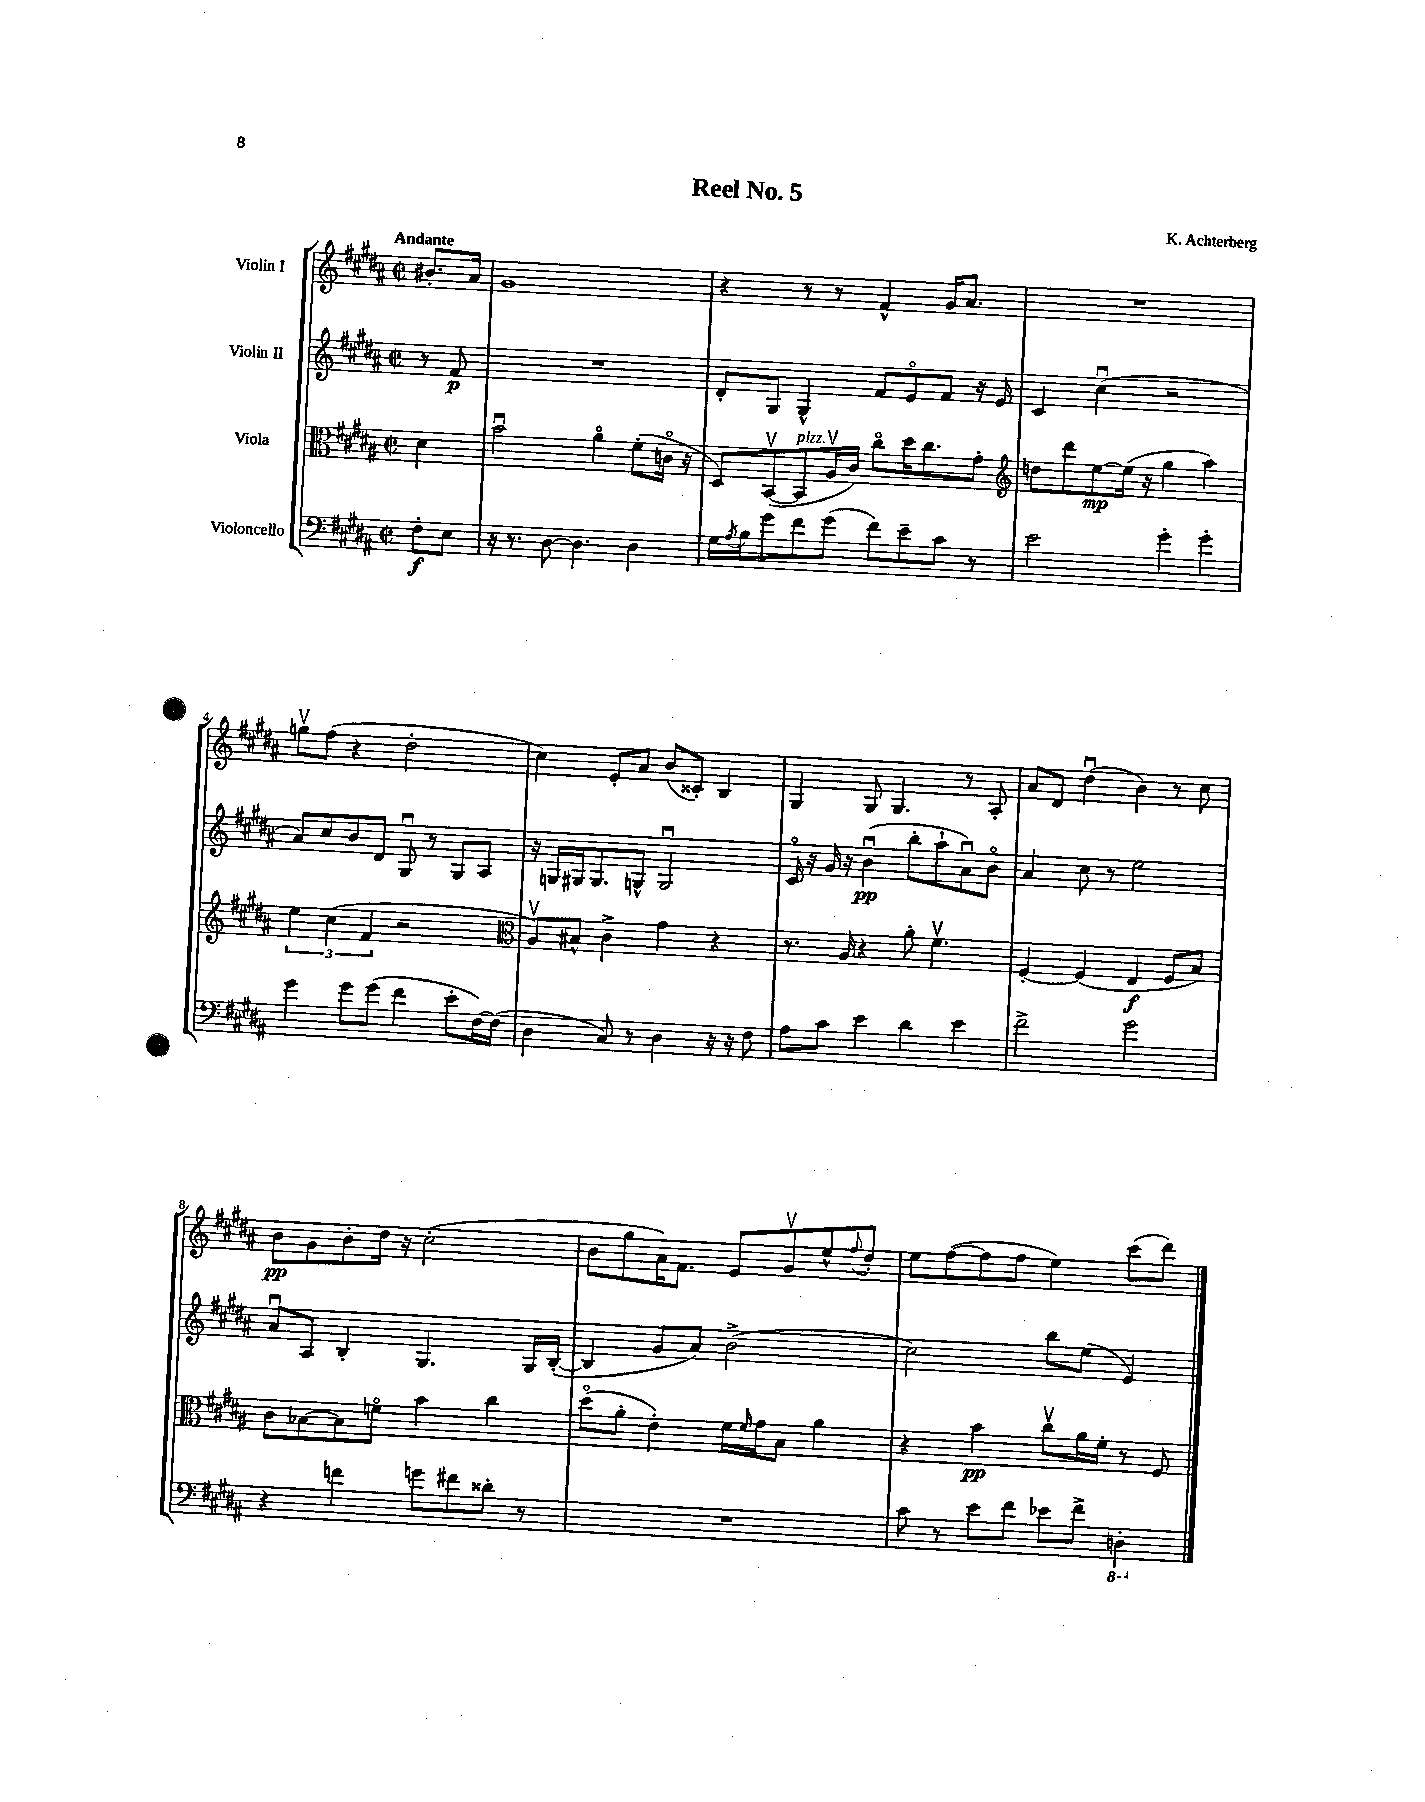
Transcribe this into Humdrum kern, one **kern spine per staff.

**kern	**dynam	**kern	**dynam	**kern	**dynam	**kern	**dynam
*part4	*part4	*part3	*part3	*part2	*part2	*part1	*part1
*staff4	*staff4	*staff3	*staff3	*staff2	*staff2	*staff1	*staff1
*I"Violoncello	*	*I"Viola	*	*I"Violin II	*	*I"Violin I	*
*clefF4	*	*clefC3	*	*clefG2	*	*clefG2	*
*k[f#c#g#d#a#]	*	*k[f#c#g#d#a#]	*	*k[f#c#g#d#a#]	*	*k[f#c#g#d#a#]	*
*M2/2	*	*M2/2	*	*M2/2	*	*M2/2	*
*met(c|)	*	*met(c|)	*	*met(c|)	*	*met(c|)	*
=	=	=	=	=	=	=	=
!	!	!	!	!	!	!LO:TX:a:B:t=Andante	!
8F#'\L	f	4d#\	.	8r	.	8.b#X'/L	.
8E\J	.	.	.	8f#/	p	.	.
.	.	.	.	.	.	16a#/Jk	.
=1	=1	=1	=1	=1	=1	=1	=1
16r	.	2bu\	.	1r	.	1g#	.
8.r	.	.	.	.	.	.	.
[8D#\	.	.	.	.	.	.	.
4.D#\]	.	.	.	.	.	.	.
.	.	4a#\	.	.	.	.	.
4D#\	.	(8f#'\L	.	.	.	.	.
.	.	16cn\Jk	.	.	.	.	.
.	.	16r	.	.	.	.	.
=2	=2	=2	=2	=2	=2	=2	=2
16G#\LL	.	8D#/L)	.	8d#'/L	.	4r	.
8qA#/	.	.	.	.	.	.	.
16B\J	.	.	.	.	.	.	.
8g#\	.	([8BBv/	.	8G#/J	.	.	.
!	!	!LO:TX:a:i:t=pizz.	!	!	!	!	!
8f#\	.	8BB/]	.	4G#^^/	.	8r	.
(8g#\J	.	16A#v/L	.	.	.	8r	.
.	.	16c#/JJ)	.	.	.	.	.
8f#\L)	.	8cc#\L	.	8f#/L	.	4f#^^/	.
8e~\	.	16dd#\K	.	8e/	.	.	.
.	.	8.cc#\	.	.	.	.	.
8c#\J	.	.	.	8f#/J	.	16g#/KL	.
.	.	.	.	.	.	8.a#/J	.
8r	.	8g#'\J	.	16r	.	.	.
.	.	.	.	16e/	.	.	.
=3	=3	=3	=3	=3	=3	=3	=3
*	*	*clefG2	*	*	*	*	*
2e\	.	8ddn\L	.	4c#/	.	1r	.
.	.	8ddd#\	.	.	.	.	.
.	.	[8ee\	mp	(4cc#u\	.	.	.
.	.	(16ee\Jk]	.	.	.	.	.
.	.	16r	.	.	.	.	.
4g#'\	.	4gg#\	.	2r	.	.	.
4g#'\	.	4aa#\)	.	.	.	.	.
!!LO:LB:g=z
=4	=4	=4	=4	=4	=4	=4	=4
4g#\	.	6ee\	.	8a#/L)	.	8ggnv\L	.
.	.	.	.	8cc#/	.	(8ff#\J	.
.	.	(6cc#\	.	.	.	.	.
8g#\L	.	.	.	8b/	.	4r	.
.	.	6f#/	.	.	.	.	.
(8g#\J	.	.	.	8d#/J	.	.	.
4f#\	.	2r	.	8G#u/	.	2dd#'\	.
.	.	.	.	8r	.	.	.
8e'\L	.	.	.	8G#/L	.	.	.
[16F#\L)	.	.	.	8A#/J	.	.	.
(16F#\JJ]	.	.	.	.	.	.	.
=5	=5	=5	=5	=5	=5	=5	=5
*	*	*clefC3	*	*	*	*	*
4D#\	.	8A#v/L)	.	16r	.	4cc#\)	.
.	.	.	.	16Gn/LL	.	.	.
.	.	8B#X^^/J	.	16G#X/J	.	.	.
.	.	.	.	8.G#/	.	.	.
8C#/)	.	4c#^\	.	.	.	8e'/L	.
8r	.	.	.	8Gn^^/J	.	8a#/J	.
4D#\	.	4g#\	.	2Gu/	.	(8b/L	.
.	.	.	.	.	.	8c##X'/J)	.
16r	.	4r	.	.	.	4B/	.
16r	.	.	.	.	.	.	.
8F#\	.	.	.	.	.	.	.
=6	=6	=6	=6	=6	=6	=6	=6
8A#\L	.	8.r	.	16c#/	.	4G#/	.
.	.	.	.	16r	.	.	.
8c#\J	.	.	.	16g#/	.	.	.
.	.	16A#/	.	16r	.	.	.
4e\	.	4r	.	(4bu\	pp	8G#/	.
.	.	.	.	.	.	4.G#/	.
4d#\	.	8a#'\	.	8bb'\L	.	.	.
.	.	4.f#v\	.	8aa#`\	.	.	.
4e\	.	.	.	8a#u\)	.	8r	.
.	.	.	.	8b\J	.	8A#'/	.
=7	=7	=7	=7	=7	=7	=7	=7
2f#^\	.	[4F#'/	.	4a#/	.	8a#/L	.
.	.	.	.	.	.	8d#/J	.
.	.	(4F#/]	.	8cc#\	.	(4dd#u\	.
.	.	.	.	8r	.	.	.
2g#\	.	4E/	f	2ee\	.	4b\)	.
.	.	8F#/L	.	.	.	8r	.
.	.	8B/J)	.	.	.	8cc#\	.
!!LO:LB:g=z
=8	=8	=8	=8	=8	=8	=8	=8
4r	.	8c#\L	.	8a#u/L	.	8b\L	pp
.	.	[8B-X\	.	8A#/J	.	8g#\	.
4fn\	.	8B-\]	.	4B'/	.	8b'\	.
.	.	8fn\J	.	.	.	16dd#\Jk	.
.	.	.	.	.	.	16r	.
8gn\L	.	4b\	.	4.G#/	.	(2cc#'\	.
8f#X\	.	.	.	.	.	.	.
8d##X'\J	.	4cc#\	.	.	.	.	.
8r	.	.	.	16G#/LL	.	.	.
.	.	.	.	([16B'/JJ	.	.	.
=9	=9	=9	=9	=9	=9	=9	=9
1r	.	(8dd#\L	.	4B/]	.	8b\L	.
.	.	8a#'\J	.	.	.	8gg#\	.
.	.	4e'\)	.	8g#/L	.	16a#\K)	.
.	.	.	.	.	.	8.f#\J	.
.	.	.	.	8a#/J)	.	.	.
.	.	16f#\LL	.	(2b^\	.	8e/L	.
.	.	16qqf#/	.	.	.	.	.
.	.	16g#\J	.	.	.	.	.
.	.	8B\J	.	.	.	8g#v/	.
.	.	4a#\	.	.	.	8ee^^/	.
.	.	.	.	.	.	8qqff#/	.
.	.	.	.	.	.	8dd#'/J	.
=10	=10	=10	=10	=10	=10	=10	=10
8c#\	.	4r	.	2cc#\)	.	8ee\L	.
8r	.	.	.	.	.	([8ff#\	.
8e\L	.	4b\	pp	.	.	8ff#\]	.
8f#\J	.	.	.	.	.	8ff#\J	.
8e-X\L	.	8cc#v\L	.	8bb\L	.	4ee\)	.
8f#^\J	.	16a#\L	.	(8ee\J	.	.	.
.	.	16f#'\JJ	.	.	.	.	.
*8ba	*	*	*	*	*	*	*
4DDn'\	.	8r	.	4e/)	.	(8ccc#\L	.
.	.	8F#/	.	.	.	8ddd#\J)	.
*X8ba	*	*	*	*	*	*	*
==	==	==	==	==	==	==	==
*-	*-	*-	*-	*-	*-	*-	*-
